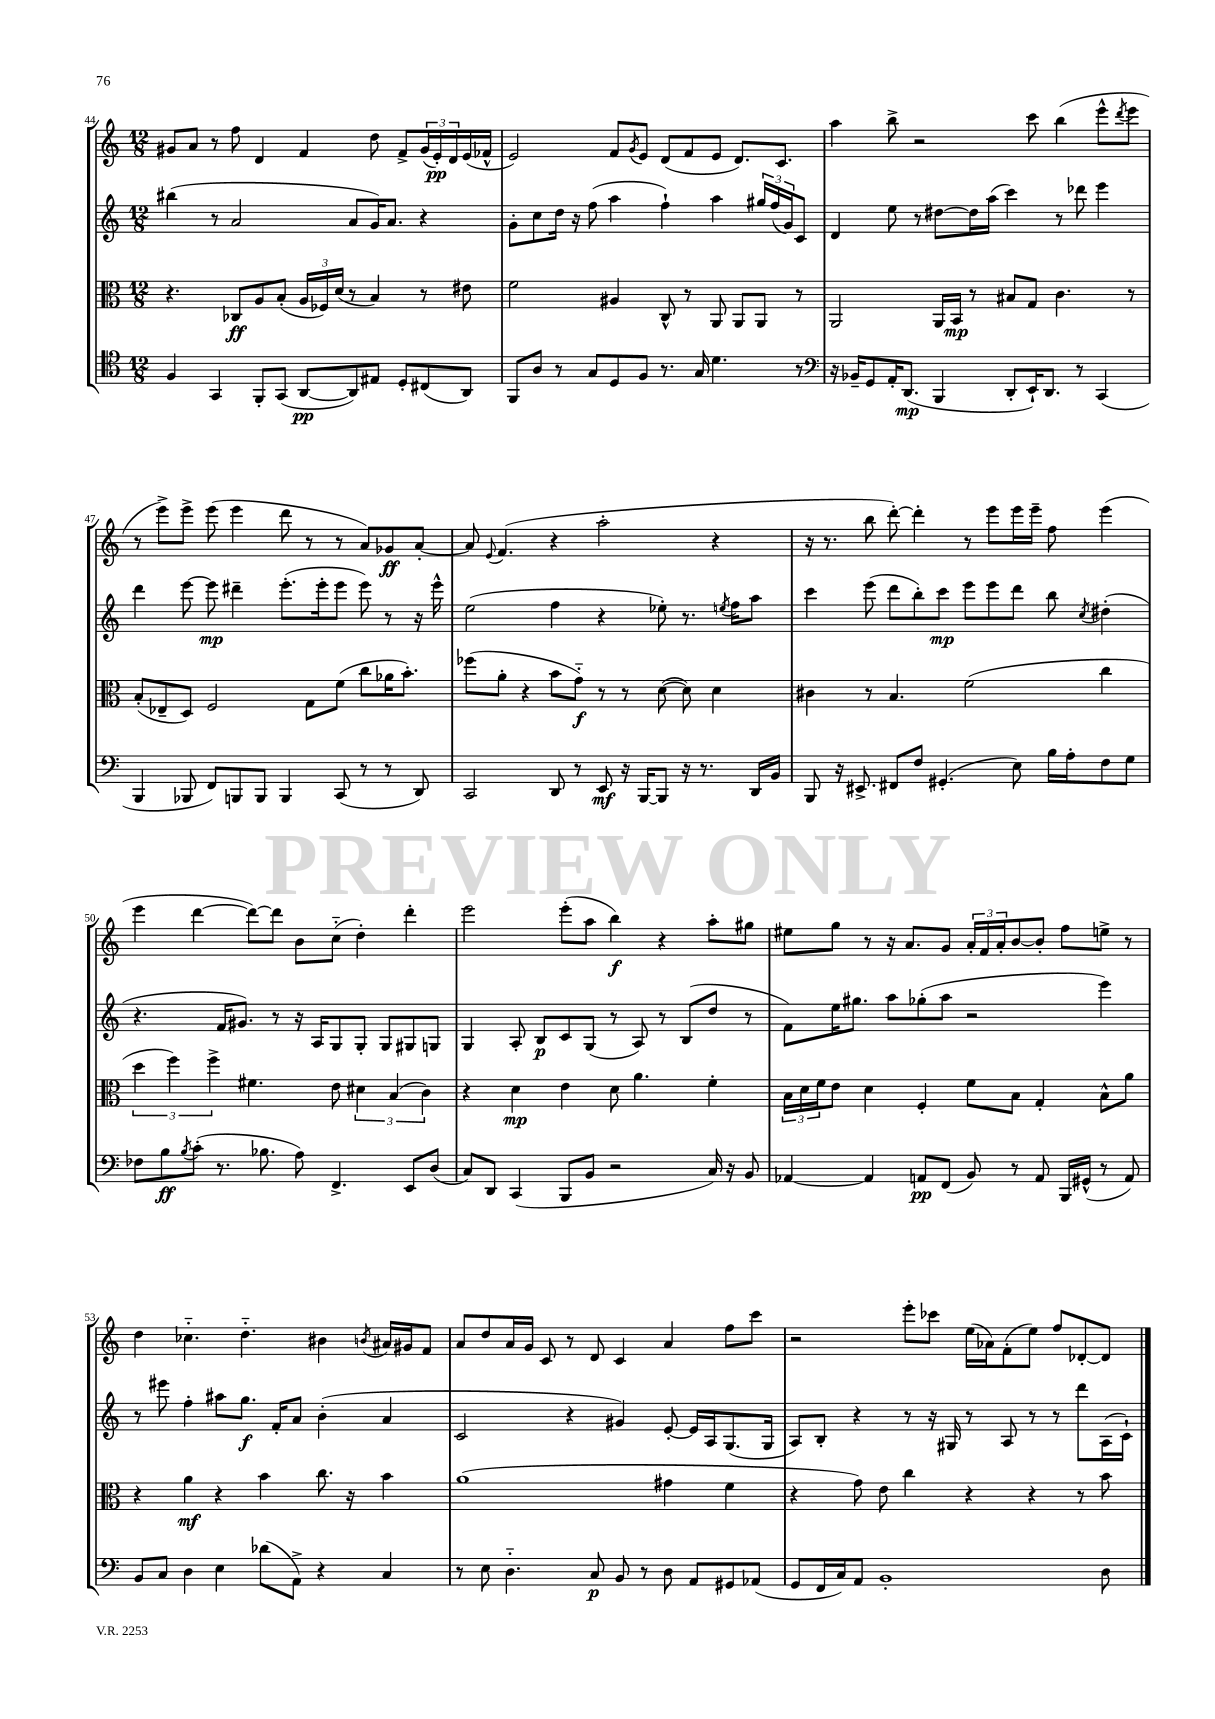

**kern	**dynam	**kern	**dynam	**kern	**dynam	**kern	**dynam
*part4	*part4	*part3	*part3	*part2	*part2	*part1	*part1
*staff4	*staff4	*staff3	*staff3	*staff2	*staff2	*staff1	*staff1
*clefC4	*	*clefC3	*	*clefG2	*	*clefG2	*
*k[]	*	*k[]	*	*k[]	*	*k[]	*
*M12/8	*	*M12/8	*	*M12/8	*	*M12/8	*
=44	=44	=44	=44	=44	=44	=44	=44
4F/	.	4.r	.	(4bb#X\	.	8g#X/L	.
.	.	.	.	.	.	8a/J	.
4GG/	.	.	.	8r	.	8r	.
.	.	8C-X/L	ff	2a/	.	8ff\	.
8FF'/L	.	8A/	.	.	.	4d/	.
(8GG/J	.	(8B'/J	.	.	.	.	.
[8AA/L	pp	24A/LL	.	.	.	4f/	.
.	.	24F-X/)	.	.	.	.	.
.	.	(24d/JJ	.	.	.	.	.
8AA/])	.	8r	.	8a/L	.	.	.
8E#X/J	.	4B/)	.	16g/K)	.	8dd\	.
.	.	.	.	8.a/J	.	.	.
8D'/L	.	.	.	.	.	8f^/L	.
(8C#X/	.	8r	.	4r	.	(24g#/L	.
.	.	.	.	.	.	24e'/)	pp
.	.	.	.	.	.	24d/	.
8AA/J)	.	8e#X\	.	.	.	(16e/	.
.	.	.	.	.	.	16f-X^^/JJ	.
=45	=45	=45	=45	=45	=45	=45	=45
8FF/L	.	2f\	.	8g'\L	.	2e/)	.
8A/J	.	.	.	8cc\	.	.	.
8r	.	.	.	16dd\Jk	.	.	.
.	.	.	.	16r	.	.	.
8G/L	.	.	.	(8ff\	.	.	.
8D/	.	4A#X/	.	4aa\	.	8f/L	.
.	.	.	.	.	.	8qg/	.
8F/J	.	.	.	.	.	8e/J	.
8.r	.	8C^^/	.	4ff`\)	.	(8d/L	.
.	.	8r	.	.	.	8f/	.
16G/	.	.	.	.	.	.	.
4.d\	.	8AA/	.	4aa\	.	8e/J	.
.	.	8AA/L	.	.	.	8.d/L)	.
.	.	8AA/J	.	24gg#X/LL	.	.	.
.	.	.	.	(24ff/	.	.	.
.	.	.	.	.	.	8.c/J	.
.	.	.	.	24g/J)	.	.	.
8r	.	8r	.	8c/J	.	.	.
=46	=46	=46	=46	=46	=46	=46	=46
*clefF4	*	*	*	*	*	*	*
16r	.	2AA/	.	4d/	.	4aa\	.
16BB-X~/KL	.	.	.	.	.	.	.
8GG/	.	.	.	.	.	.	.
16AA'/K	.	.	.	8ee\	.	8bb^\	.
(8.DD/J	mp	.	.	.	.	.	.
.	.	.	.	8r	.	2r	.
4BBB/	.	16AA/LL	.	[8dd#X\L	.	.	.
.	.	16BB/JJ	mp	.	.	.	.
.	.	8r	.	16dd#\L]	.	.	.
.	.	.	.	(16aa\JJ	.	.	.
8DD'/L	.	8B#X/L	.	4ccc\)	.	.	.
16EE`/K)	.	8G/J	.	.	.	8ccc\	.
8.DD/J	.	.	.	.	.	.	.
.	.	4.c\	.	8r	.	(4bb\	.
8r	.	.	.	8ddd-X\	.	.	.
(4CC/	.	.	.	4eee\	.	8eee^^\L	.
.	.	.	.	.	.	8qddd/	.
.	.	8r	.	.	.	8eee\J	.
!!LO:LB:g=z
=47	=47	=47	=47	=47	=47	=47	=47
4BBB/	.	(8B'/L	.	4ddd\	.	8r	.
.	.	8E-X~/	.	.	.	8eee^\L)	.
8BBB-X/	.	8D/J)	.	[8eee\	.	8eee^\J	.
8FF/L)	.	2F/	.	8eee\]	mp	(8eee\	.
8BBBn/	.	.	.	4ddd#X~\	.	4eee\	.
8BBB/J	.	.	.	.	.	.	.
4BBB/	.	.	.	(8.eee'\L	.	8ddd\	.
.	.	8G\L	.	.	.	8r	.
.	.	.	.	16eee'\k	.	.	.
(8CC/	.	(8f\J	.	8eee\J	.	8r	.
8r	.	8cc\L	.	8eee\)	.	8a/L)	.
8r	.	16a-X\K	.	8r	.	8g-X/	ff
.	.	8.b'\J)	.	.	.	.	.
8DD/)	.	.	.	16r	.	[8a'/J	.
.	.	.	.	16eee^^\	.	.	.
=48	=48	=48	=48	=48	=48	=48	=48
2CC/	.	(8ff-X\L	.	(2ee\	.	8a/]	.
.	.	.	.	.	.	8qqe/	.
.	.	8a'\J	.	.	.	(4.f/	.
.	.	4r	.	.	.	.	.
8DD/	.	8b\L	.	4ff\	.	4r	.
8r	.	8g\J)	f	.	.	.	.
8EE/	mf	8r	.	4r	.	2aa'\	.
16r	.	8r	.	.	.	.	.
[16BBB/KL	.	.	.	.	.	.	.
8BBB/J]	.	([8d\	.	8ee-X'\)	.	.	.
16r	.	8d\])	.	8.r	.	.	.
8.r	.	.	.	.	.	.	.
.	.	4d\	.	.	.	4r	.
.	.	.	.	8qeen/	.	.	.
.	.	.	.	16ff\KL	.	.	.
16DD/LL	.	.	.	8aa\J	.	.	.
16BB/JJ	.	.	.	.	.	.	.
=49	=49	=49	=49	=49	=49	=49	=49
8BBB/	.	4c#X\	.	4ccc\	.	16r	.
.	.	.	.	.	.	8.r	.
16r	.	.	.	.	.	.	.
8.EE#X^/	.	.	.	.	.	.	.
.	.	8r	.	(8eee\	.	8bb\	.
8FF#X/L	.	4.B/	.	8ddd\L	.	[8ddd'\)	.
8F/J	.	.	.	8bb'\)	.	4ddd'\]	.
(4.GG#X'/	.	.	.	8ccc\J	mp	.	.
.	.	(2f\	.	8eee\L	.	8r	.
.	.	.	.	8eee\	.	8eee\L	.
8E\)	.	.	.	8ddd\J	.	16eee\L	.
.	.	.	.	.	.	16eee~\JJ	.
16B\LL	.	.	.	8bb\	.	8ff\	.
16A'\J	.	.	.	.	.	.	.
.	.	.	.	8qcc/	.	.	.
8F\	.	4cc\	.	(4dd#X'\	.	(4eee\	.
8G\J	.	.	.	.	.	.	.
!!LO:LB:g=z
=50	=50	=50	=50	=50	=50	=50	=50
8F-X\L	.	6dd\	.	4.r	.	4eee\	.
8B\	ff	.	.	.	.	.	.
.	.	6ff\)	.	.	.	.	.
8qB/	.	.	.	.	.	.	.
(8c'\J	.	.	.	.	.	[4ddd\	.
.	.	6ff^\	.	.	.	.	.
8.r	.	.	.	16f/KL	.	.	.
.	.	.	.	8.g#X/J)	.	.	.
.	.	4.f#X\	.	.	.	8ddd\L_)	.
8.B-X\	.	.	.	.	.	.	.
.	.	.	.	8r	.	8ddd\J]	.
8A\)	.	.	.	16r	.	8b\L	.
.	.	.	.	16A/KL	.	.	.
4.FF^/	.	8e\	.	8G/	.	(8cc\J	.
.	.	6d#X\	.	8G'/J	.	4dd'\)	.
.	.	.	.	8G/L	.	.	.
.	.	(6B/	.	.	.	.	.
8EE/L	.	.	.	8G#X/	.	4ddd'\	.
.	.	6c\)	.	.	.	.	.
(8D/J	.	.	.	8Gn/J	.	.	.
=51	=51	=51	=51	=51	=51	=51	=51
8C/L)	.	4r	.	4G/	.	2eee\	.
8DD/J	.	.	.	.	.	.	.
(4CC/	.	4d\	mp	8A'/	.	.	.
.	.	.	.	8B/L	p	.	.
8BBB/L	.	4e\	.	8c/	.	(8eee'\L	.
8BB/J	.	.	.	(8G/J	.	8aa\J	.
2r	.	8d\	.	8r	.	4bb\)	f
.	.	4.a\	.	8A/)	.	.	.
.	.	.	.	8r	.	4r	.
.	.	.	.	(8B/L	.	.	.
16C/)	.	4f'\	.	8dd/J	.	8aa'\L	.
16r	.	.	.	.	.	.	.
8BB/	.	.	.	8r	.	8gg#X\J	.
=52	=52	=52	=52	=52	=52	=52	=52
[4AA-X/	.	24B\LL	.	8f\L)	.	8ee#X\L	.
.	.	24d\	.	.	.	.	.
.	.	24f\J	.	.	.	.	.
.	.	8e\J	.	16ee\K	.	8gg\J	.
.	.	.	.	8.gg#X\J	.	.	.
4AA-/]	.	4d\	.	.	.	8r	.
.	.	.	.	8aa\L	.	16r	.
.	.	.	.	.	.	8.a/L	.
8AAn/L	pp	4F'/	.	(8gg-X'\	.	.	.
(8FF/J	.	.	.	8aa\J	.	8g/J	.
8BB/)	.	8f\L	.	2r	.	24a'/LL	.
.	.	.	.	.	.	24f/	.
.	.	.	.	.	.	24a'/J	.
8r	.	8B\J	.	.	.	[8b/	.
8AA/	.	4G'/	.	.	.	8b'/J]	.
16BBB/LL	.	.	.	.	.	8ff\L	.
(16GG#X^^/JJ	.	.	.	.	.	.	.
8r	.	8B^^\L	.	4eee\)	.	8een^\J	.
8AA/)	.	8a\J	.	.	.	8r	.
!!LO:LB:g=z
=53	=53	=53	=53	=53	=53	=53	=53
8BB/L	.	4r	.	8r	.	4dd\	.
8C/J	.	.	.	8eee#X\	.	.	.
4D\	.	4a\	mf	4ff'\	.	4.cc-X\	.
4E\	.	4r	.	8aa#X\L	.	.	.
.	.	.	.	8.gg\J	f	4.dd\	.
(8d-X\L	.	4b\	.	.	.	.	.
.	.	.	.	16f'/KL	.	.	.
8AA^\J)	.	.	.	8a/J	.	.	.
4r	.	8.cc\	.	(4b'\	.	4b#X\	.
.	.	16r	.	.	.	.	.
.	.	.	.	.	.	8qbn/	.
4C/	.	4b\	.	4a/	.	16a#X/LL	.
.	.	.	.	.	.	16g#X/J	.
.	.	.	.	.	.	8f/J	.
=54	=54	=54	=54	=54	=54	=54	=54
8r	.	(1a	.	2c/	.	8a/L	.
8E\	.	.	.	.	.	8dd/	.
4.D\	.	.	.	.	.	16a/L	.
.	.	.	.	.	.	16g/JJ	.
.	.	.	.	.	.	8c/	.
.	.	.	.	4r	.	8r	.
8C/	p	.	.	.	.	8d/	.
8BB/	.	.	.	4g#X/)	.	4c/	.
8r	.	.	.	.	.	.	.
8D\	.	4g#X\	.	[8e'/	.	4a/	.
8AA/L	.	.	.	16e/LL]	.	.	.
.	.	.	.	16A/J	.	.	.
8GG#X/	.	4f\	.	(8.G/	.	8ff\L	.
(8AA-X/J	.	.	.	.	.	8ccc\J	.
.	.	.	.	16G/Jk	.	.	.
=55	=55	=55	=55	=55	=55	=55	=55
8GG/L	.	4r	.	8A/L)	.	2r	.
16FF/L	.	.	.	8B'/J	.	.	.
16C/J)	.	.	.	.	.	.	.
8AA/J	.	8g\)	.	4r	.	.	.
1BB'	.	8e\	.	.	.	.	.
.	.	4cc\	.	8r	.	8eee'\L	.
.	.	.	.	16r	.	8ccc-X\J	.
.	.	.	.	16G#X/	.	.	.
.	.	4r	.	8r	.	(16ee\LL	.
.	.	.	.	.	.	16a-X\J)	.
.	.	.	.	8A/	.	(8f'\	.
.	.	4r	.	8r	.	8ee\J)	.
.	.	.	.	8r	.	8ff/L	.
.	.	8r	.	8ddd\L	.	[8d-X'/	.
8D\	.	8b\	.	(16A\L	.	8d-/J]	.
.	.	.	.	16c`\JJ)	.	.	.
==	==	==	==	==	==	==	==
*-	*-	*-	*-	*-	*-	*-	*-
